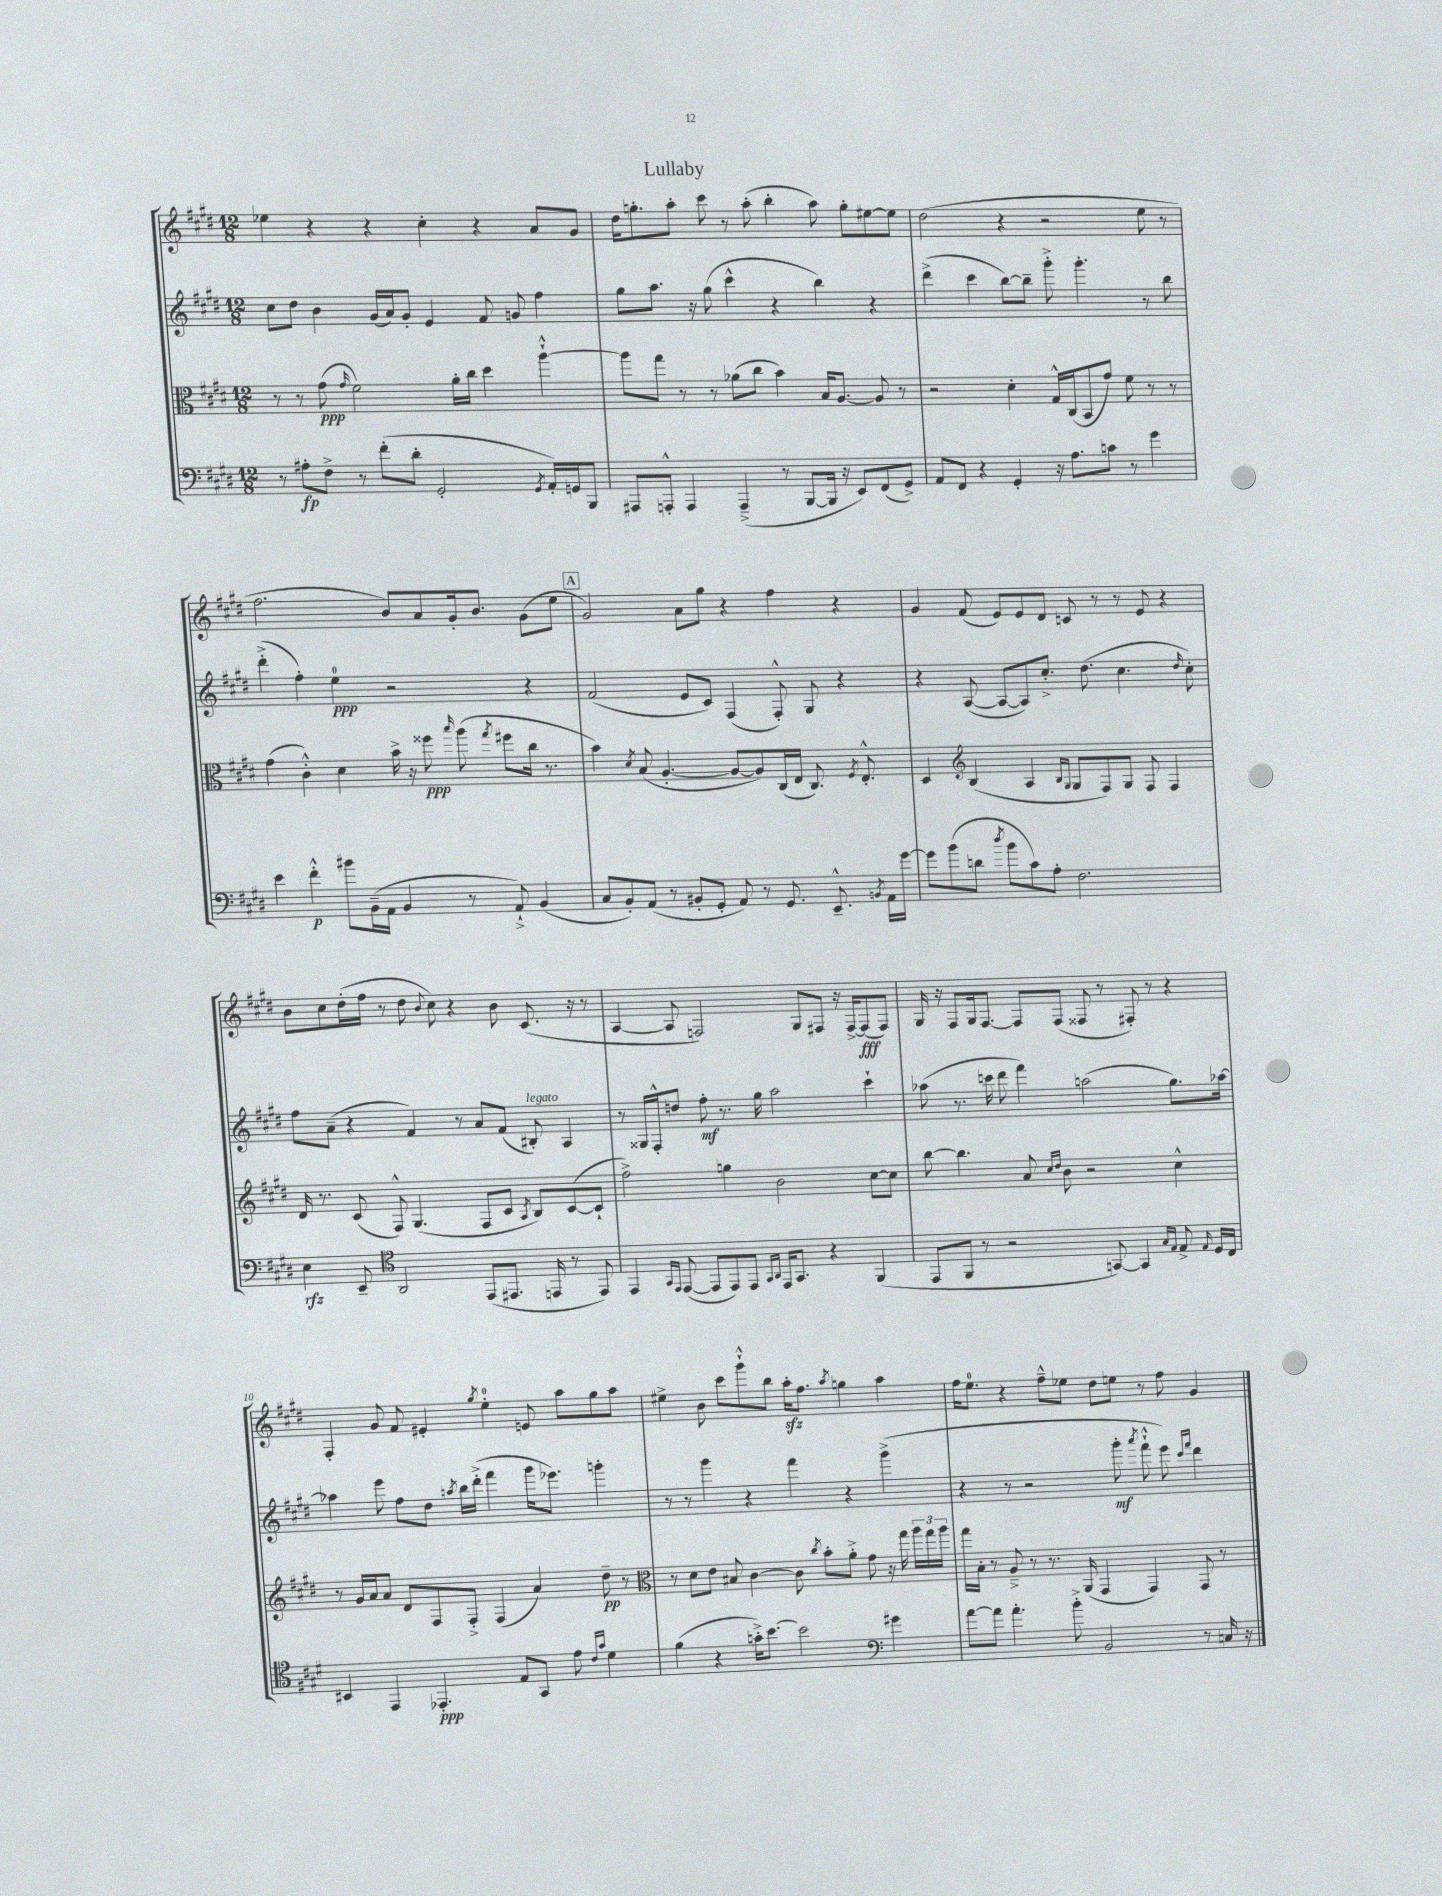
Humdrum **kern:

**kern	**kern	**kern	**kern
*staff4	*staff3	*staff2	*staff1
*clefF4	*clefC3	*clefG2	*clefG2
*k[f#c#g#d#]	*k[f#c#g#d#]	*k[f#c#g#d#]	*k[f#c#g#d#]
*M12/8	*M12/8	*M12/8	*M12/8
8r	8r	8cc#	4ee-
8A#'	8r	8dd#	.
8F#^	(8g#	4b	4r
.	16qqg#	.	.
8r	2f#)	.	.
(8f#'	.	(16g#	4r
.	.	16a)	.
8d#'	.	8g#'	.
2GG#'	.	4e	4cc#'
.	16a'	.	.
.	16cc#	.	.
.	4dd#	8f#	4r
.	.	8g	.
8qGG#	.	.	.
16AA')	[4aa`^^	4ff#	8a
16GG	.	.	.
8BBB	.	.	8g#
=	=	=	=
8AAA#	8aa]	8gg#	16dd#
.	.	.	8.gg'
8AAA'^^	8gg#	8.aa	.
4AAA	8r	.	8aa'
.	.	16r	.
.	8r	(8gg#	8ccc#
(4AAA~^	(8a-	4ccc#^^	8r
.	8cc#	.	(8aa'
8r	4b)	4r	4bb'
[8BBB	.	.	.
16BBB]	16B	4bb)	8aa)
16r	[8.A	.	.
8EE)	.	.	8gg'
(8FF#	8A]	4r	[8ee#
8GG#^)	8r	.	8ee#]
=	=	=	=
8AA	2r	(4ddd#^	(2dd#
8FF#	.	.	.
4r	.	4ccc#	.
4GG#'	4d#'	[8bb)	4r
.	.	8bb~]	.
16r	16G#^^	8ggg#'^	2r
8.A	(16C#	.	.
.	8BB	4.ggg#'	.
8c	8g#)	.	.
8r	8f#	.	.
4g#	8r	8r	8ee
.	8r	8bb	8r
=	=	=	=
4e	(4g#	(4ddd#'^	2.ff#
4f#'^^	4c#'^^)	4ff#')	.
8b#	4d#	4ee	.
(16BB~	.	.	.
16AA	.	.	.
4BB	16b^	2r	8b)
.	16r	.	.
.	8ff##	.	8a
.	16qqbb	.	.
8r	(8aa	.	16g#'
.	.	.	8.b
.	8qgg#	.	.
8AA`^)	8ff#	.	.
(4BB	16cc#	4r	(8g#
.	8.r	.	.
.	.	.	8ee
=	=	=	=
8C#	4b)	(2f#	2g#)
8BB')	.	.	.
.	8qd#	.	.
(8AA	(8B	.	.
8r	[4.A'	.	.
8BB#'	.	8e	8a
8GG#'	.	8c#)	8gg#
8AA)	8A_	(4F#	4r
8r	8A])	.	.
8.GG#	(16C#	8F#'^^)	4ff#
.	16E	.	.
.	8.C#)	8G#	.
8.EE~^^	.	.	.
.	.	4r	4r
.	8qF#	.	.
.	8.E'^^	.	.
8qBB	.	.	.
16AA	.	.	.
[16g#	.	.	.
=	=	=	=
8g#]	4D#	4r	4g#
(8b	.	.	.
*	*clefG2	*	*
8d	(4B	([8A	(8f#
8qdd#	.	.	.
8b	.	8A_	8e)
8c#)	4A	8A])	8e
8A'	.	8.cc#'^	8d#
.	16qqB	.	.
.	16qqG#	.	.
2.F#	8G#	.	8c
.	.	(8.dd#	.
.	8F#)	.	8r
.	8G#	4.cc#	8r
.	8F#	.	8e
.	4F#	.	4r
.	.	16qqdd#	.
.	.	8cc#')	.
=	=	=	=
4E	16d#	8ff#	8b
.	8.r	.	.
.	.	(8a~	8cc#
8EE~	(8c#	4r	(16dd#'
.	.	.	16ff#
*clefC4	*	*	*
2AA	8F#^^)	.	8r
.	(4.G#	4f#)	8dd#
.	.	.	8qqb
.	.	.	8cc#)
.	.	8r	4r
(8EE	8F#	8a	.
8.EE#	8c#	(8f#	8b
.	8qA	.	.
.	8B)	8B#')	(8.c#
16EE	.	.	.
8r	([8c#	4A	.
.	.	.	16r
8EE)	8c#`]	.	8r
=	=	=	=
4EE	2ff#^)	8r	[4A
.	.	16G##	.
.	.	16F#'^^	.
16qqGG#	.	.	.
16qqEE	.	.	.
([8EE	.	8dd	8A]
8EE]	.	8ff#'	2F)
8EE)	4gg	8.r	.
8EE	.	.	.
.	.	16gg#	.
16qqGG#	.	.	.
16qqAA	.	.	.
16EE	2b	2aa	.
8.GG#	.	.	.
.	.	.	8G#
4r	.	.	8F#
.	.	.	16r
.	.	.	[16F#^
(4FF#	[8cc#	4ccc#`	(8F#]
.	8cc#]	.	8F#)
=	=	=	=
8EE	[8bb	(8aa-	16G#
.	.	.	16r
8FF#	4.bb]	8.r	8F#
8r	.	.	16G#
.	.	16ccc	[8.F#
2r	.	8ddd#	.
.	8a	4fff#)	8F#]
.	16qqcc#	.	.
.	16qqdd#	.	.
.	8b	.	(8F#
.	2r	(2aa	8F##
[8GG)	.	.	8r
4GG]	.	.	8F#')
.	.	.	8r
16qqG#	.	.	.
16qqE	.	.	.
8E^	4cc#^^	8.gg#)	4r
16qqE	.	.	.
16D#	.	.	.
16C#	.	[16aa-	.
=	=	=	=
4BB#	8r	4aa-]	4F#'
.	16g#	.	.
.	16a	.	.
4EE	8a	8eee	8g#
.	8d#	8ff#	8f#
4.EE-'	8F#	8dd#	4e#'
.	.	8qaa	.
.	8F#'^	16bb	.
.	.	(16ddd#'^	.
.	.	.	8qgg#
.	(4F#	4fff#	4ee'
8E	.	.	.
8GG#	4a)	16ggg#	8e
.	.	8.eee-)	.
8e	.	.	8aa
16qqc#	.	.	.
16qqg#	.	.	.
4d#	8dd#~	4ggg'	8gg#
.	8r	.	8aa
=	=	=	=
*	*clefC3	*	*
(4f#	8r	8r	4ee#^
.	8d#	8r	.
4r	8e	4ggg#	8b
.	8B#	.	8ccc#
16g'^)	[4c#	4r	8ggg#`^^
[8.b	.	.	.
.	.	.	8bb
2b]	8c#]	4fff#	16aa'
.	.	.	8.ff#
.	8qcc#	.	.
.	8b'	.	.
.	.	.	8qaa
.	8a'^	4r	4gg
.	8g#	.	.
*clefF4	*	*	*
4g#	16r	(4ggg#^	4aa
.	16gg#	.	.
.	24aa	.	.
.	24gg#	.	.
.	24aa	.	.
=	=	=	=
[8a	16gg#	4r	16ff#
.	16B'	.	8.ee
8a]	8r	.	.
4.a'	8A~^	8r	4r
.	8r	2r	.
.	8.r	.	8ff#~^^
8b'^	.	.	8ee-
.	(16AA	.	.
2BB	4GG#	.	8dd#
.	.	8ggg#'	8ee
.	.	8qaaa	.
.	4GG#)	8fff#`^^	8r
.	.	8eee)	8ff#
.	.	16qqccc#	.
.	.	16qqfff#	.
8r	8GG#	4ddd#	4g#
16C	8r	.	.
16r	.	.	.
==	==	==	==
*-	*-	*-	*-
